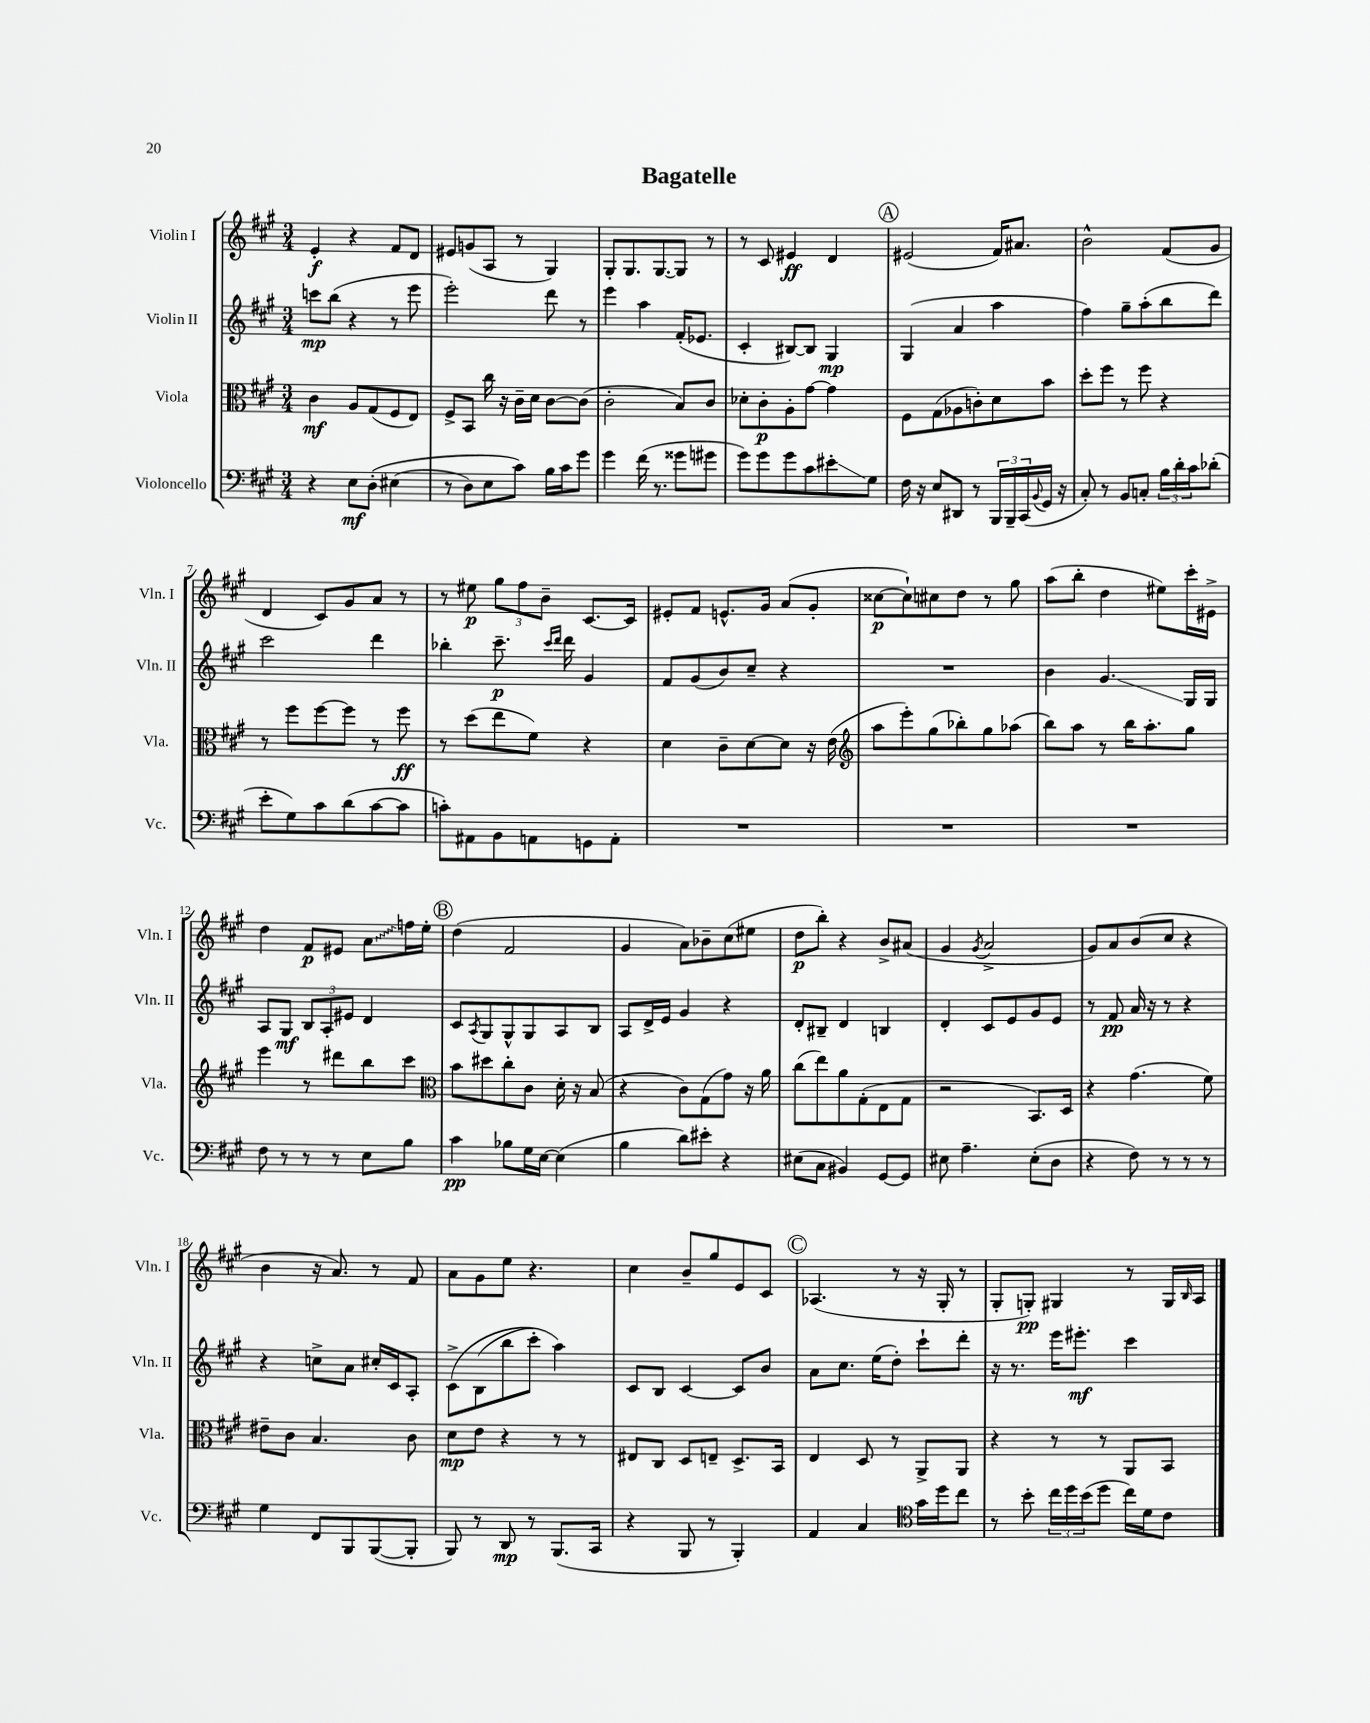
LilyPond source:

\header { title = "Bagatelle" }
<<
\new StaffGroup <<
\new Staff = "s0" \with { instrumentName = "Violin I" shortInstrumentName = "Vln. I" } {
    \clef treble \key a \major \numericTimeSignature \time 3/4
    e'4-.\f r4 fis'8 d'8 |
    eis'8 g'8( a8 r8 gis4) |
    gis8-. gis8. gis8.~ gis8 r8 |
    r8 cis'8 eis'4\ff d'4 |
    \mark \markup { \circle "A" } eis'2( fis'16) ais'8. |
    b'2-^ fis'8( gis'8 |
    d'4 cis'8) gis'8 a'8 r8 |
    r8 eis''8\p \tuplet 3/2 { gis''8 fis''8 b'8-- } cis'8.~ cis'16 |
    eis'8-. fis'8 e'8.-^ gis'16 a'8( gis'8-. |
    cisis''8~\p cisis''8-!) cis''8 d''8 r8 gis''8 |
    a''8( b''8-. d''4 eis''8) cis'''16-. eis'16-> |
    d''4 fis'8\p eis'8 \once \override Glissando.style = #'zigzag a'8\glissando f''16 e''16-. |
    \mark \markup { \circle "B" } d''4( fis'2 |
    gis'4 a'8) bes'8-- cis''8( eis''8 |
    d''8\p b''8-.) r4 b'8-> ais'8( |
    gis'4 \acciaccatura { gis'8 } a'2-> |
    gis'8) a'8 b'8( cis''8 r4 |
    b'4 r16 a'8.) r8 fis'8 |
    a'8 gis'8 e''8 r4. |
    cis''4 b'8-- gis''8 e'8 cis'8 |
    \mark \markup { \circle "C" } aes4.( r8 r16 gis16-. r8 |
    gis8-. g8-.\pp) gis4 r8 gis16 \grace { b16 } a16 \bar "|." |
}
\new Staff = "s1" \with { instrumentName = "Violin II" shortInstrumentName = "Vln. II" } {
    \clef treble \key a \major \numericTimeSignature \time 3/4
    c'''8\mp b''8( r4 r8 e'''8 |
    e'''2-.) d'''8 r8 |
    e'''4 a''4 fis'16-.( ees'8. |
    cis'4-. bis8~) bis8 gis4\mp |
    \mark \markup { \circle "A" } gis4( a'4 a''4 |
    fis''4) gis''8-- a''8-.( b''8 d'''8) |
    cis'''2 d'''4 |
    bes''4-. cis'''8.--\p \grace { cis'''16 d'''16 } d'''16 gis'4 |
    fis'8 gis'8( b'8) cis''8-- r4 |
    R2. |
    b'4 gis'4.\glissando gis16 gis16 |
    a8 gis8\mf \tuplet 3/2 { b8 a8-. eis'8 } d'4 |
    \mark \markup { \circle "B" } cis'8 \acciaccatura { a8 } gis8 gis8-^ gis8 a8 b8 |
    a8 d'16-> e'16 gis'4 r4 |
    d'8-. bis8-- d'4 b4 |
    d'4-. cis'8 e'8 gis'8 e'8 |
    r8 fis'8\pp a'16 r16 r8 r4 |
    r4 c''8-> a'8 cis''16-. cis'16 a8-. |
    cis'8->\( b8( b''8 cis'''8-.) a''4\) |
    cis'8 b8 cis'4~ cis'8 b'8 |
    \mark \markup { \circle "C" } a'8 cis''8. e''16( d''8-.) cis'''8-! d'''8-. |
    r16 r8. e'''16 eis'''8.-.\mf cis'''4 \bar "|." |
}
\new Staff = "s2" \with { instrumentName = "Viola" shortInstrumentName = "Vla." } {
    \clef alto \key a \major \numericTimeSignature \time 3/4
    cis'4\mf a8 gis8( fis8 e8) |
    fis8-> b,8 cis''16 r16 cis'16-- d'16 cis'8~ cis'8( |
    cis'2-. b8) cis'8 |
    des'8-. cis'8-.\p a8-. gis'8~ gis'4 |
    \mark \markup { \circle "A" } fis8 gis8( aes8 c'8-.) d'8 b'8 |
    d''8-. fis''8 r8 fis''8 r4 |
    r8 fis''8 fis''8~ fis''8 r8 fis''8\ff |
    r8 d''8( e''8 fis'8) r4 |
    d'4 cis'8-- d'8~ d'8 r16 e'16( |
    \clef treble a''8 e'''8-.) gis''8( bes''8-.) gis''8 aes''8( |
    b''8) a''8 r8 b''16 a''8.-. gis''8 |
    e'''4 r8 dis'''8 b''8 cis'''8 |
    \mark \markup { \circle "B" } \clef alto b'8 dis''8 cis''8-. cis'8 d'16-. r16 b8( |
    r4 cis'8) gis8( gis'8) r16 a'16 |
    cis''8( e''8) a'8 gis8-.( e8 gis8 |
    r2 b,8.) d16 |
    r4 gis'4.( fis'8) |
    eis'8-- cis'8 b4. cis'8 |
    d'8\mp e'8 r4 r8 r8 |
    eis8 cis8 d8 e8-- d8.-> b,16 |
    \mark \markup { \circle "C" } e4 d8 r8 a,8-> a,8 |
    r4 r8 r8 a,8 b,8 \bar "|." |
}
\new Staff = "s3" \with { instrumentName = "Violoncello" shortInstrumentName = "Vc." } {
    \clef bass \key a \major \numericTimeSignature \time 3/4
    r4 e8\mf d8-.\( eis4( |
    r8 d8) e8 cis'8\) b16 cis'16 gis'8 |
    gis'4 fis'16( r8. gisis'8 gis'8 |
    gis'8) gis'8 gis'8 cis'8 eis'8-.\glissando gis8 |
    \mark \markup { \circle "A" } fis16 r16 e8 dis,8 r8 \tuplet 3/2 { b,,16 b,,16-- cis,16( } \appoggiatura { b,8 } gis,16 r16 |
    cis8-.) r8 b,8 c8-. \tuplet 3/2 { b16 d'16-. cis'16 } des'8-.( |
    e'8-. gis8) cis'8 d'8( cis'8~ cis'8 |
    c'8-.) ais,8 b,8 a,8 g,8 a,8-. |
    R2. |
    R2. |
    R2. |
    fis8 r8 r8 r8 e8 b8 |
    \mark \markup { \circle "B" } cis'4\pp bes8 gis16 e16~ e4( |
    b4 d'8) eis'8-. r4 |
    eis8( cis8 bis,4) gis,8~ gis,8 |
    eis8 a4.-- eis8-.( d8 |
    r4 fis8) r8 r8 r8 |
    gis4 fis,8 b,,8 b,,8~( b,,8-. |
    b,,8) r8 d,8\mp r8 b,,8.( cis,16 |
    r4 b,,8 r8 b,,4-.) |
    \mark \markup { \circle "C" } a,4 cis4 \clef tenor gis'16 d''16 cis''8 |
    r8 b'8-. \tuplet 3/2 { cis''16 d''16 b'16( } d''8 cis''16) d'16 cis'8 \bar "|." |
}
>>
>>
